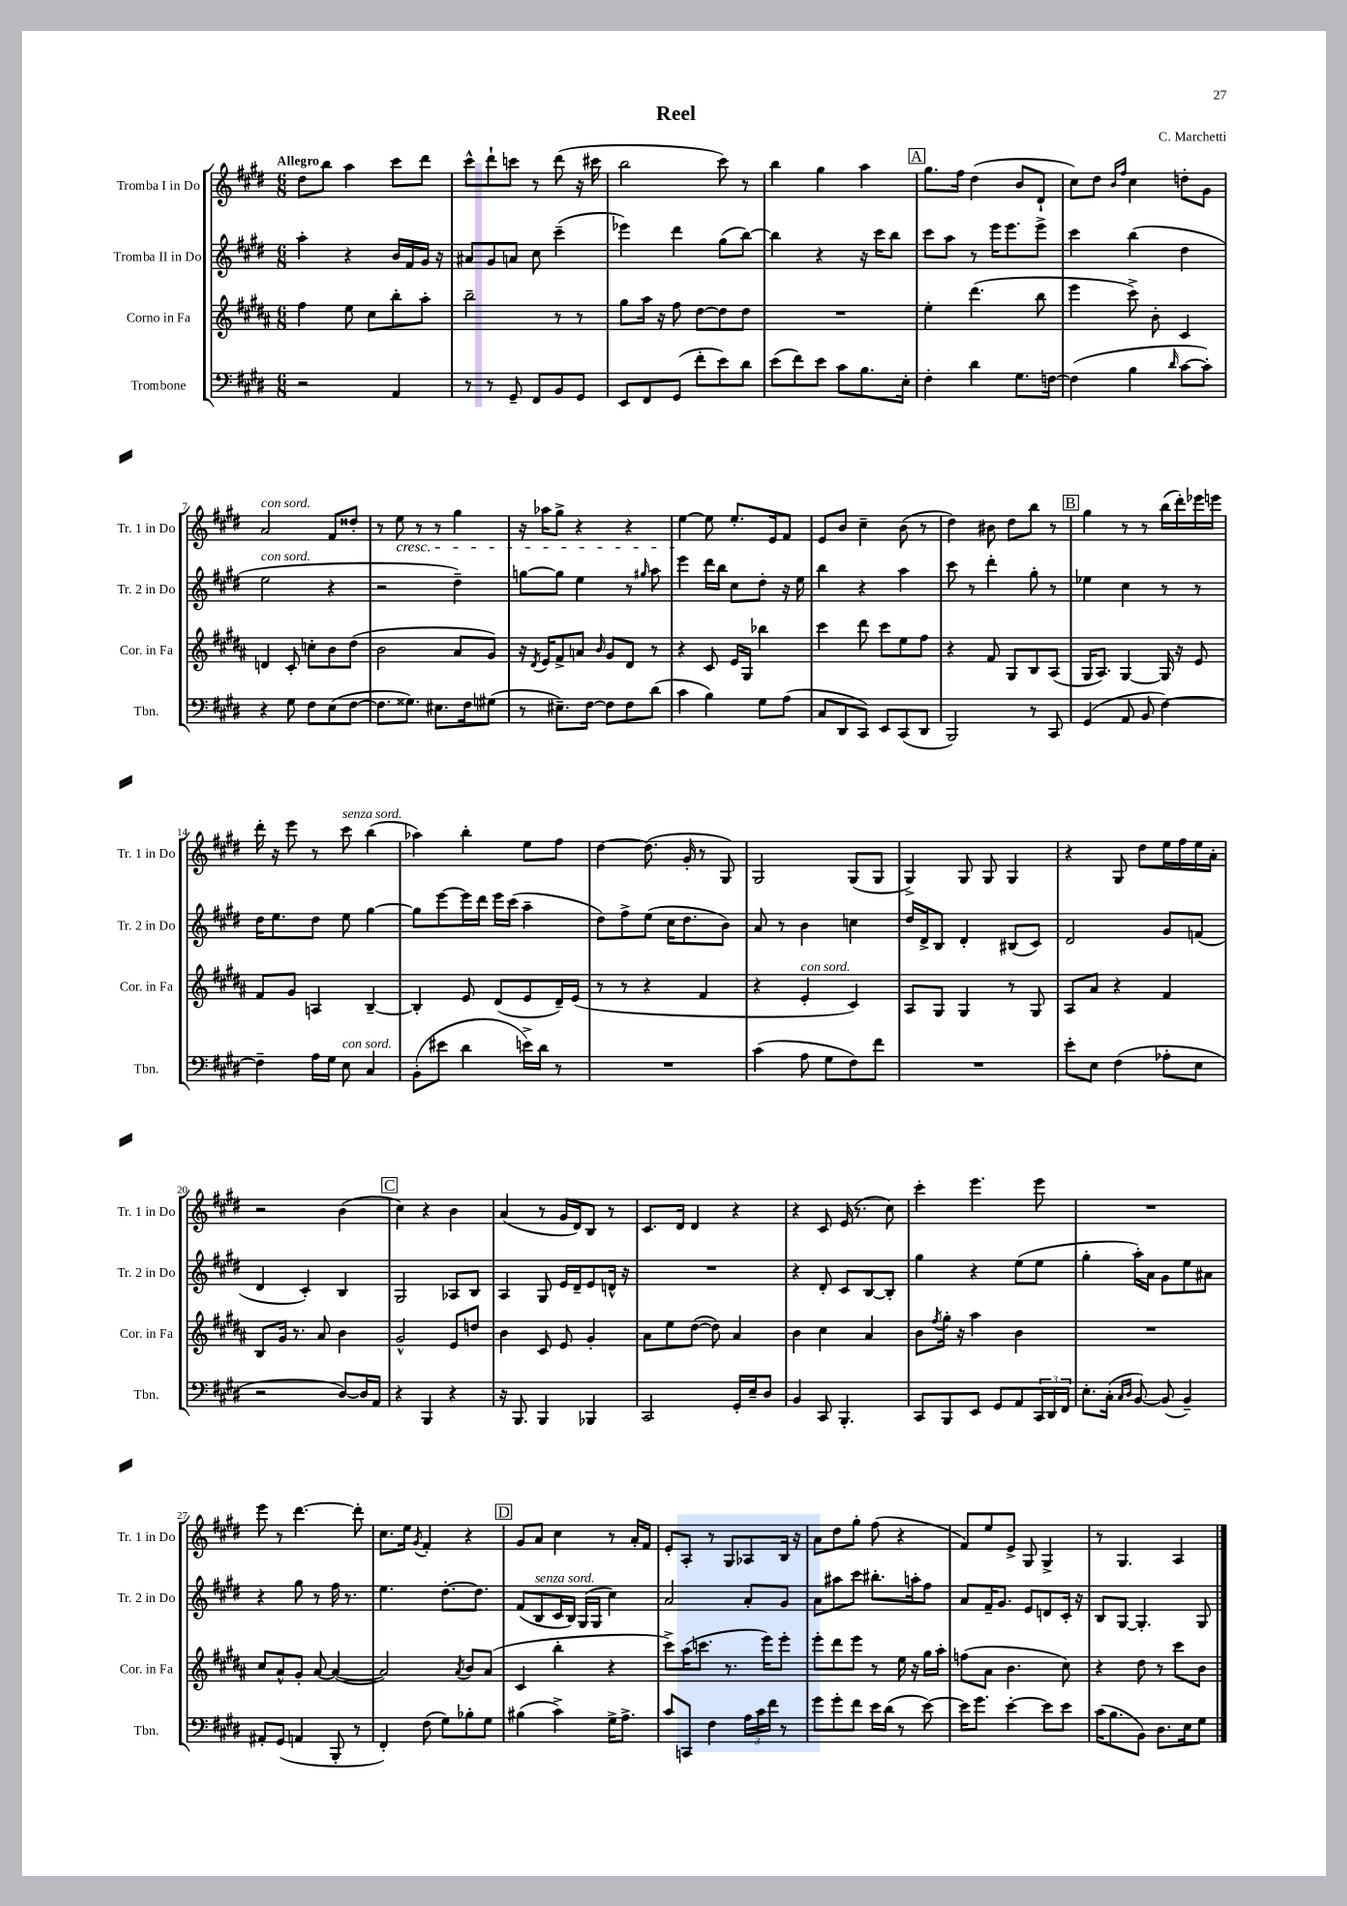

**kern	**kern	**kern	**kern
*staff4	*staff3	*staff2	*staff1
*clefF4	*clefG2	*clefG2	*clefG2
*k[f#c#g#d#]	*k[f#c#g#d#a#]	*k[f#c#g#d#]	*k[f#c#g#d#]
*M6/8	*M6/8	*M6/8	*M6/8
2r	4ff#\	4aa'\	8dd#\L
.	.	.	8bb\J
.	8ee\	4r	4aa\
.	8cc#\L	.	.
4AA/	8bb'\	16b/LL	8ccc#\L
.	.	16f#/	.
.	8aa#'\J	16g#/JJ	8ddd#\J
.	.	16r	.
=	=	=	=
8r	2bb~\	8a#/L	8ccc#^^\L
8r	.	8g#/	8ddd#`\
8GG#~/	.	8a/J	8ccc\J
8FF#/L	.	8cc#\	8r
8BB/	8r	(4ccc#~\	(8ddd#\
8GG#/J	8r	.	16r
.	.	.	16ccc#\
=	=	=	=
8EE/L	8gg#\L	4eee-\)	2bb\
8FF#/	16aa#\Jk	.	.
.	16r	.	.
(8GG#/J	8ff#\	4ddd#\	.
8f#'\L	[8dd#\L	.	.
8e\)	8dd#\]	(8gg#\L	8ccc#\)
8d#\J	8dd#\J	[8bb\J)	8r
=	=	=	=
(8e\L	2.r	4bb\]	4bb\
8f#\)	.	.	.
8e\J	.	4r	4gg#\
8c#\L	.	.	.
8.B\	.	16r	4aa\
.	.	16ccc#\LK	.
.	.	8bb\J	.
16E'\Jk	.	.	.
=	=	=	=
4F#'\	4ee'\	8ccc#\L	8.gg#\L
.	.	8aa\J	.
.	.	.	16ff#\Jk
4d#\	(4.ddd#\	8r	(4dd#\
.	.	16eee\LK	.
.	.	8.eee\	.
8.G#\L	.	.	8b/L
.	8bb\	8eee^\J	8d#`/J
[16F\Jk	.	.	.
=	=	=	=
(4F\]	4eee\	4ccc#\	8cc#\L)
.	.	.	8dd#\J
.	.	.	16qqb/LL
.	.	.	16qqff#/JJ
4B\	8ccc#^\)	(4bb\	4cc#\
.	8b'\	.	.
16qqd#/	.	.	.
[8c#\L	4c#/	4dd#\	8dd'\L
8c#'\]J)	.	.	8g#\J
=	=	=	=
4r	4d/	2ee\	2a/
8G#\	8c#'/	.	.
8F#\L	8cc'\L	.	.
(8E\	8b\	4r	8f#/L
[8F#\J	(8dd#\J	.	8dd##'/J
=	=	=	=
8.F#\]L	2b\	2r	8r
.	.	.	8ee\
8.G##\J)	.	.	.
.	.	.	8r
8.E#\L	.	.	8r
.	8a#/L	4dd#~\)	4gg#\
16F#\k	.	.	.
(8G#\J	8g#/J)	.	.
=	=	=	=
8r	16r	[8gg\L	16r
.	8qd#/	.	.
.	16e/LK	.	16aa-\LK
8.E#~\L)	8f#^/	8gg\]J	8gg#^\J
.	8a/J	4ee\	4r
[16F#\Jk	.	.	.
.	16qqb/	.	.
8F#\]L	8g#/L	.	.
8F#\	8d#/J	8r	4r
.	.	16qqgg#/	.
(8d#\J	8r	8aa\	.
=	=	=	=
4c#\	4r	4eee\	[4ee\
4B\)	8c#/	16ddd#\LL	8ee\]
.	.	16bb\JJ	.
.	16e/LL	8cc#\L	8.ee'/L
.	16G#/JJ	.	.
8G#\L	4bb-\	8dd#'\J	.
.	.	.	16e/k
(8A\J	.	16r	8f#/J
.	.	16ee\	.
=	=	=	=
8C#/L	4ccc#\	4bb\	8e/L
8DD#/	.	.	8b/J
8CC#/J)	8ddd#\	4r	4cc#~\
8EE/L	8ccc#\L	.	.
(8CC#/	8ee\	4aa\	(8b\
8DD#/J	8ff#\J	.	8r
=	=	=	=
2BBB/)	4r	8ccc#\	4dd#\)
.	.	8r	.
.	8f#/	4ddd#'\	8b#\
.	8G#/L	.	8dd#\L
8r	8B/	8gg#'\	8bb\J
8CC#/	(8A#/J	8r	8r
=	=	=	=
(4GG#/	16G#/LK	4ee-\	4gg#\
.	8.A#/J)	.	.
8AA/	[4G#/	4cc#\	8r
8BB/	.	.	8r
[4F#\)	16G#/]	8r	(16bb\LL
.	16r	.	16ddd#'\)
.	8e/	8r	16eee-\
.	.	.	16eee\JJ
=	=	=	=
4F#~\]	8f#/L	16dd#\LK	16ddd#'\
.	.	8.ee\	16r
.	8g#/J	.	8eee\
16A\LL	4A/	8dd#\J	8r
16G#\JJ	.	.	.
8E\	.	8ee\	8ccc#\
4C#/	[4B~/	[4gg#\	(4bb\
=	=	=	=
(8BB'\L	4B'/]	8gg#\]L	4aa-\)
8e#\J	.	[8eee\	.
4d#\	8e/	16eee\]L	4bb'\
.	.	16ddd#\JJ	.
.	(8d#/L	16eee\LL	.
.	.	(16ccc#\JJ	.
16e^\LL)	8e/	4aa~\	8ee\L
16d#\JJ	.	.	.
8r	16d#~/L)	.	8ff#\J
.	(16e/JJ	.	.
=	=	=	=
2.r	8r	8dd#\L)	[4dd#\
.	8r	8ff#^\	.
.	4r	(8ee\J	(8.dd#\]
.	.	16cc#\LK	.
.	.	8.dd#\	16g#'/
.	4f#/	.	8r
.	.	8b\J)	8G#/)
=	=	=	=
(4c#\	4r	8a/	2G#/
.	.	8r	.
8A\	4e'/	4b\	.
8G#\L	.	.	.
8F#\)	4c#/)	4cc\	(8G#/L
8f#\J	.	.	8G#/J
=	=	=	=
2.r	8A#/L	16dd#/LL	4G#^/)
.	.	16d#^/J	.
.	8G#/J	8B/J	.
.	4G#/	4d#'/	8G#/
.	.	.	8G#/
.	8r	(8B#/L	4G#/
.	8G#/	8c#/J)	.
=	=	=	=
8e'\L	8A#/L	2d#/	4r
8E\J	8a#/J	.	.
(4F#\	4r	.	8G#/
.	.	.	8dd#\L
8A-'\L	4f#/	8g#/L	16ee\L
.	.	.	16ff#\
8E\J	.	(8f/J	16ee\
.	.	.	16a'\JJ
=	=	=	=
2r	8B/L	4d#/	2r
.	16g#/Jk	.	.
.	8.r	.	.
.	.	4c#'/)	.
.	8a#/	.	.
[8D#/L)	4b\	4B/	(4b\
16D#/]L	.	.	.
16AA/JJ	.	.	.
=	=	=	=
4r	2g#^^/	2G#/	4cc#\)
4BBB/	.	.	4r
4r	8e/L	8A-/L	4b\
.	8dd/J	8B/J	.
=	=	=	=
16r	4b\	4A/	(4a/
8.BBB/	.	.	.
4BBB/	8c#/	8G#/	8r
.	8e/	16e/LL	16g#/LL
.	.	16d#~/J	16d#/J)
4BBB-/	4g#'/	8e/	8B/J
.	.	16d^^/Jk	8r
.	.	16r	.
=	=	=	=
2CC#/	8a#\L	2.r	8.c#/L
.	8ee\	.	.
.	.	.	16d#/Jk
.	([8dd#\J	.	4d#/
.	8dd#\])	.	.
16GG#'/LL	4a#/	.	4r
16E~/J	.	.	.
8D#/J	.	.	.
=	=	=	=
4BB/	4b\	4r	4r
8CC#/	4cc#\	8d#'/	8c#/
4.BBB'/	.	8c#/L	(16e/
.	.	.	8.r
.	4a#/	[8B/	.
.	.	8B'/]J	8cc#\)
=	=	=	=
8CC#/L	8b\L	4gg#\	4ccc#'\
.	8qff#/	.	.
8BBB/	16gg#'\Jk	.	.
.	16r	.	.
8EE/J	4aa#\	4r	4.eee\
8GG#/L	.	.	.
8AA/	4b\	(8ee\L	.
24CC#/L	.	8ee\J	8eee\
24DD#/	.	.	.
24FF#/JJ	.	.	.
=	=	=	=
8.E'\L	2.r	4gg#'\	2.r
(16C#'\Jk	.	.	.
16qqC#/LL	.	.	.
16qqD#/JJ	.	.	.
[8BB/)	.	16aa'\LL)	.
.	.	16a\JJ	.
(8BB/]	.	8g#\L	.
4BB~/)	.	8ee\	.
.	.	8a#\J	.
=	=	=	=
8AA#'/L	8cc#/L	4r	8eee\
(8GG#/J	8a#^^/	.	8r
4AA/	8g#'/J	8gg#\	[4.ddd#\
.	[8a#/	8r	.
8BBB'/	(4a#/_	16ff#\	.
.	.	8.r	.
8r	.	.	8ddd#'\]
=	=	=	=
4FF#'/)	2a#/])	4.ee\	8.cc#\L
.	.	.	16ee\Jk
.	.	.	8qg#/
(8F#\	.	.	4f#'/
8G#\L)	.	[8.dd#'\L	.
.	8qa#/	.	.
8B-'\	8b/L	.	4r
.	.	8.dd#\]J	.
8G#\J	(8a#/J	.	.
=	=	=	=
(4B#\	4c#/	(8f#/L	8g#/L
.	.	8B/	8a/J
4c#^\)	4bb'\	16c#/L	4cc#\
.	.	16B/JJ)	.
.	.	(16G#/LL	.
.	.	16G#/JJ	.
16G#^\LK	4r	4cc#\)	8r
8.A^\J	.	.	.
.	.	.	16a'/LL
.	.	.	16f#/JJ
=	=	=	=
8c#/L	8ccc#^\L)	2a/	8e'/L
8CC/J	(16aa#\K	.	8A'/J
.	8.ccc\J	.	.
4F#\	.	.	8r
.	8.r	.	8G#/L
24A\LL	.	8a'/L	8A-/
24c#\	.	.	.
.	16eee\LK)	.	.
24f#\JJ	.	.	.
8r	8eee'\J	8g#/J	16B/Jk
.	.	.	16r
=	=	=	=
8g#\L	8eee'\L	8a\L	8a\L
8g#'\	8ddd#\	8aa#\	8dd#\
8f#\J	8eee\J	8ccc#\J	8gg#'\J
16e\LL	8r	8.bb#'\L	(8ff#\
(16d#\JJ	.	.	.
8r	16ee\	.	4r
.	16r	16aa'\k	.
[8e\)	16gg#\LL	8ff#\J	.
.	16aa#'\JJ	.	.
=	=	=	=
16e\]LK	(8ff\L	8a/L	8f#/L)
8.g#\J	.	.	.
.	8a#\J	16f#~/K	8ee/
.	.	8.g#/J	.
[4e'\	4.b\	.	8e^/J
.	.	8e/L	8G#/
8e\]L	.	8d/	4G#^/
8e\J	8cc#\)	16c#'/Jk	.
.	.	16r	.
=	=	=	=
(16c#\LK	4r	8B/L	8r
8.B\	.	.	.
.	.	[8G#/J	4.G#/
8BB\J)	8dd#\	4.G#'/]	.
8.D#\L	8r	.	.
.	8ccc#\L	.	4A/
16E\k	.	.	.
8G#\J	8b\J	8G#/	.
==	==	==	==
*-	*-	*-	*-
